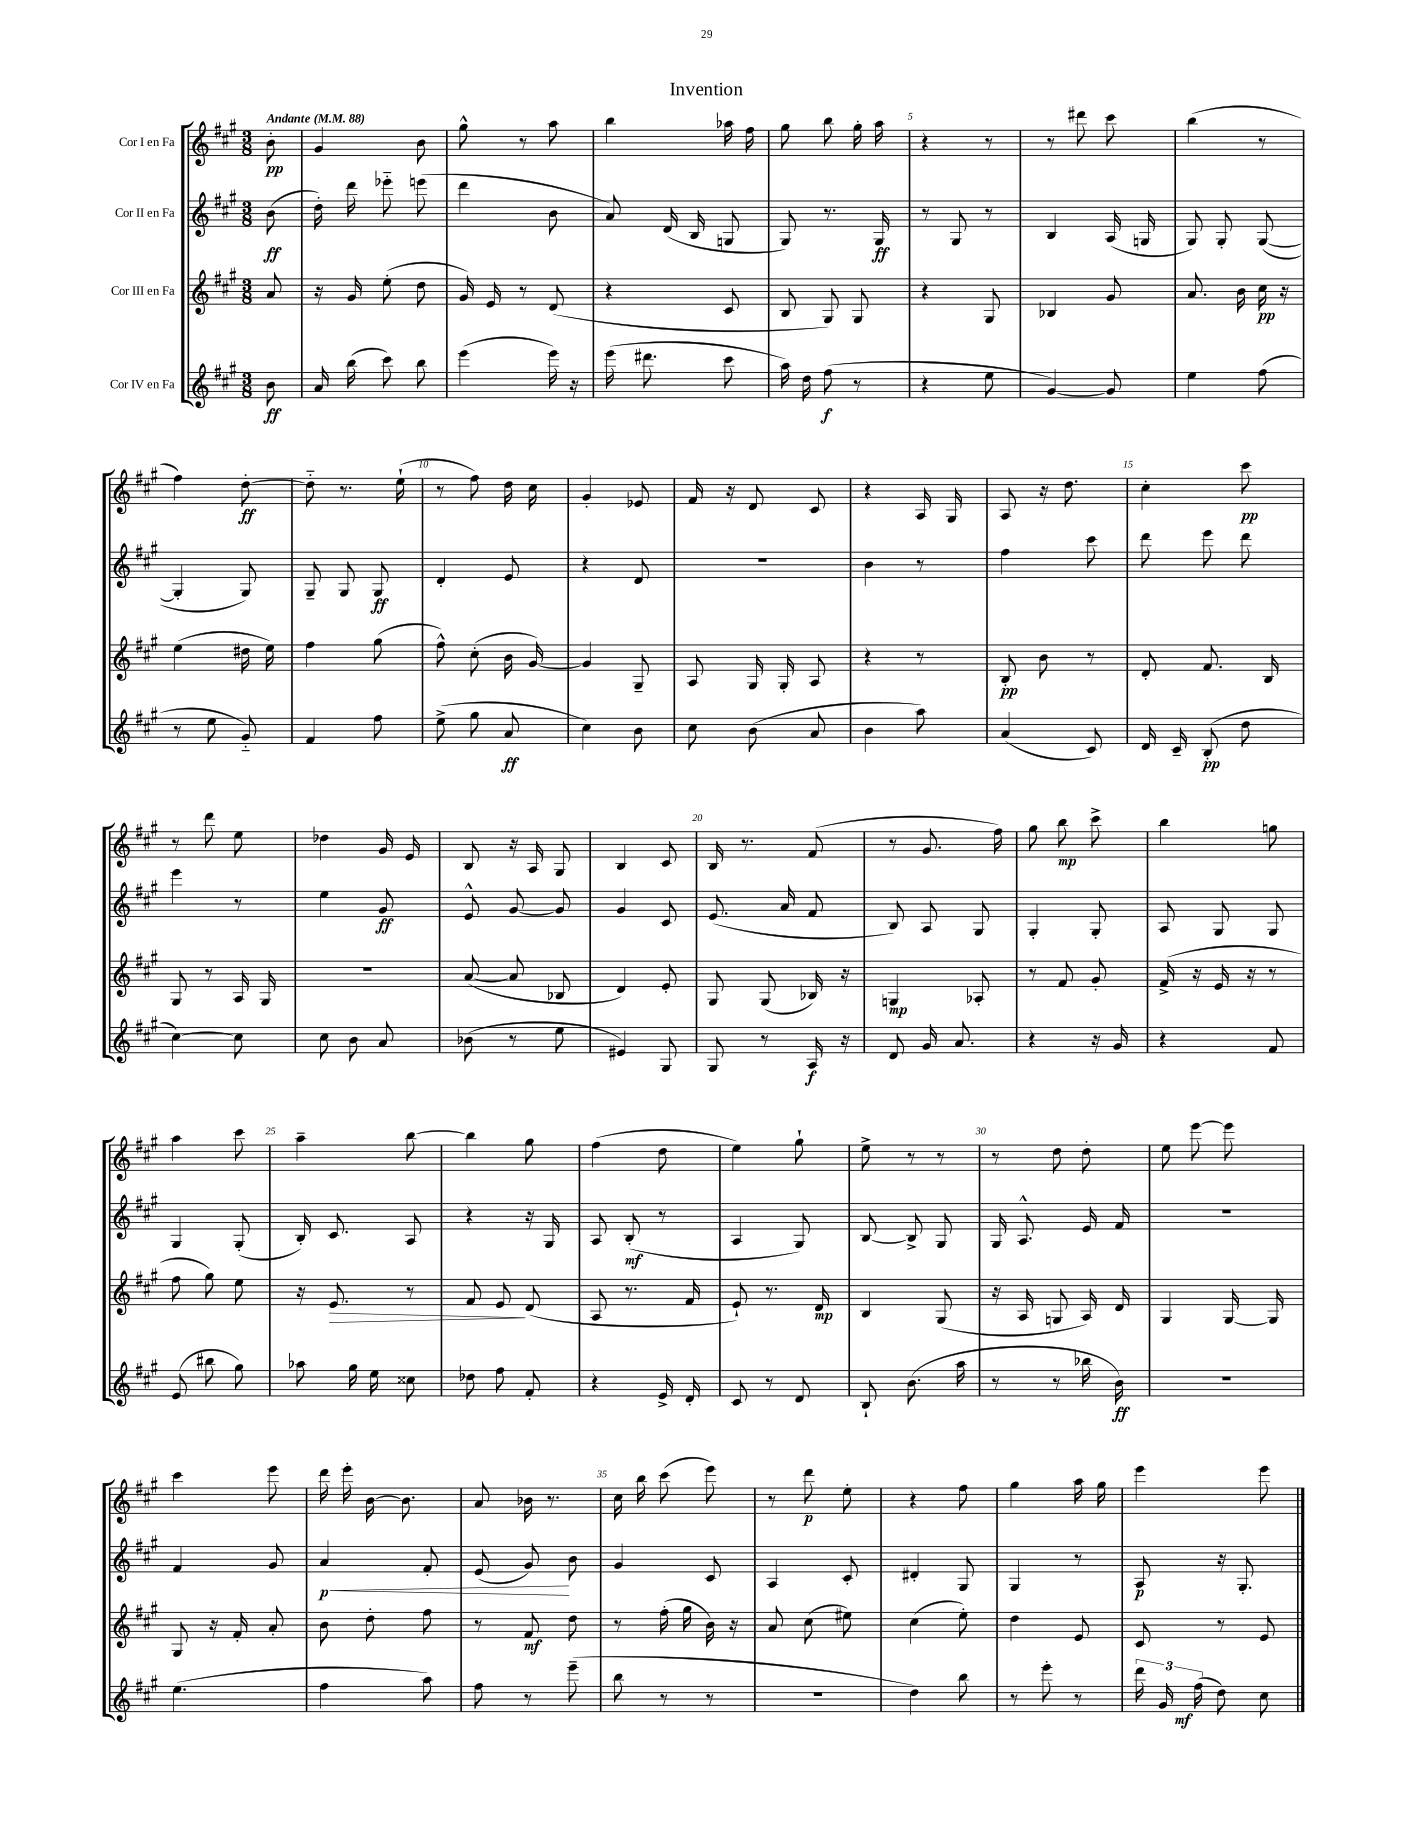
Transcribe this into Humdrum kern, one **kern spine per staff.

**kern	**kern	**kern	**kern
*staff4	*staff3	*staff2	*staff1
*clefG2	*clefG2	*clefG2	*clefG2
*k[f#c#g#]	*k[f#c#g#]	*k[f#c#g#]	*k[f#c#g#]
*M3/8	*M3/8	*M3/8	*M3/8
*MM88	*MM88	*MM88	*MM88
8b\	8a/	(8b\	8b'\
=	=	=	=
16a/	16r	16dd'\)	4g#/
(16bb\	16g#/	16ddd\	.
8ccc#\)	(8ee'\	8eee-'~\	.
8bb\	8dd\	(8eee\	8b\
=	=	=	=
(4eee\	16g#/)	4ddd\	8gg#^^\
.	16e/	.	.
.	8r	.	8r
16eee\)	(8d/	8b\	8aa\
16r	.	.	.
=	=	=	=
(16eee\	4r	8a/)	4bb\
8.ddd#\	.	.	.
.	.	(16d/	.
.	.	16B/	.
8ccc#\	8c#/	8G/	16aa-\
.	.	.	16ff#\
=	=	=	=
16aa\)	8B/	8G#/)	8gg#\
16dd\	.	.	.
(8ff#\	8G#/)	8.r	8bb\
8r	8G#/	.	16gg#'\
.	.	16G#/	16aa\
=	=	=	=
4r	4r	8r	4r
.	.	8G#/	.
8ee\	8G#/	8r	8r
=	=	=	=
[4g#/)	4B-/	4B/	8r
.	.	.	8ddd#\
8g#/]	8g#/	(16A/	8ccc#\
.	.	16G/	.
=	=	=	=
4ee\	8.a/	8G#/)	(4bb\
.	.	8G#'/	.
.	16b\	.	.
(8ff#\	16cc#\	([8G#/	8r
.	16r	.	.
=	=	=	=
8r	(4ee\	4G#'/]	4ff#\)
8ee\	.	.	.
8g#'~/)	16dd#\	8G#/)	[8dd'\
.	16ee\)	.	.
=	=	=	=
4f#/	4ff#\	8G#~/	8dd'~\]
.	.	8G#/	8.r
8ff#\	(8gg#\	8G#/	.
.	.	.	(16ee`\
=	=	=	=
(8ee^\	8ff#^^\)	4d'/	8r
8gg#\	(8cc#'\	.	8ff#\)
8a/	16b\	8e/	16dd\
.	[16g#/)	.	16cc#\
=	=	=	=
4cc#\)	4g#/]	4r	4g#'/
8b\	8G#~/	8d/	8e-/
=	=	=	=
8cc#\	8A/	4.r	16f#/
.	.	.	16r
(8b\	16G#/	.	8d/
.	16G#'/	.	.
8a/	8A/	.	8c#/
=	=	=	=
4b\	4r	4b\	4r
8aa\)	8r	8r	16A/
.	.	.	16G#/
=	=	=	=
(4a/	8B'/	4ff#\	8A/
.	8b\	.	16r
.	.	.	8.dd\
8c#/)	8r	8ccc#\	.
=	=	=	=
16d/	8d'/	8ddd\	4cc#'\
16c#~/	.	.	.
(8B'/	8.f#/	8eee\	.
8dd\	.	8ddd\	8ccc#\
.	16B/	.	.
=	=	=	=
[4cc#\)	8G#/	4eee\	8r
.	8r	.	8ddd\
8cc#\]	16A/	8r	8ee\
.	16G#/	.	.
=	=	=	=
8cc#\	4.r	4ee\	4dd-\
8b\	.	.	.
8a/	.	8g#/	16g#/
.	.	.	16e/
=	=	=	=
(8b-\	([8a/	8e^^/	8B/
8r	8a/]	[8g#/	16r
.	.	.	16A/
8ee\	8B-/	8g#/]	8G#/
=	=	=	=
4e#/)	4d/)	4g#/	4B/
8G#/	8e'/	8c#/	8c#/
=	=	=	=
8G#/	8G#/	(8.e/	16B/
.	.	.	8.r
8r	(8G#/	.	.
.	.	16a/	.
16A/	16B-/)	8f#/	(8f#/
16r	16r	.	.
=	=	=	=
8d/	4G/	8B/)	8r
16g#/	.	8A/	8.g#/
8.a/	.	.	.
.	8A-'/	8G#/	.
.	.	.	16ff#\)
=	=	=	=
4r	8r	4G#'/	8gg#\
.	8f#/	.	8bb\
16r	8g#'/	8G#'/	8ccc#^\
16g#/	.	.	.
=	=	=	=
4r	(16f#^/	8A/	4bb\
.	16r	.	.
.	16e/	8G#/	.
.	16r	.	.
8f#/	8r	8G#/	8gg\
=	=	=	=
(8e/	8ff#\	4G#/	4aa\
8bb#\	8gg#\)	.	.
8gg#\)	8ee\	(8G#'/	8ccc#\
=	=	=	=
8aa-\	16r	16B'/)	4aa~\
.	8.e/	8.c#/	.
16gg#\	.	.	.
16ee\	.	.	.
8cc##\	8r	8A/	[8bb\
=	=	=	=
8dd-\	8f#/	4r	4bb\]
8ff#\	8e/	.	.
8f#'/	(8d/	16r	8gg#\
.	.	16G#/	.
=	=	=	=
4r	8A/	8A/	(4ff#\
.	8.r	(8B'/	.
16e^/	.	8r	8dd\
16d'/	16f#/	.	.
=	=	=	=
8c#/	8e`/)	4A/	4ee\)
8r	8.r	.	.
8d/	.	8G#/)	8gg#`\
.	16d/	.	.
=	=	=	=
8B`/	4B/	[8B/	8ee^\
(8.b\	.	8B^/]	8r
.	(8G#/	8G#/	8r
16aa\	.	.	.
=	=	=	=
8r	16r	16G#/	8r
.	16A/	8.A^^/	.
8r	8G/	.	8dd\
16bb-\	16A/)	16e/	8dd'\
16b\)	16d/	16f#/	.
=	=	=	=
4.r	4G#/	4.r	8ee\
.	.	.	[8eee\
.	[16G#/	.	8eee\]
.	16G#/]	.	.
=	=	=	=
(4.ee\	8G#/	4f#/	4ccc#\
.	16r	.	.
.	16f#'/	.	.
.	8a'/	8g#/	8eee\
=	=	=	=
4ff#\	8b\	4a/	16ddd\
.	.	.	16eee'\
.	8dd'\	.	[16b\
.	.	.	8.b\]
8aa\)	8ff#\	8f#'/	.
=	=	=	=
8ff#\	8r	(8e/	8a/
8r	8f#/	8g#/)	16b-\
.	.	.	8.r
(8eee~\	8dd\	8b\	.
=	=	=	=
8bb\	8r	4g#/	16cc#\
.	.	.	16bb\
8r	(16ff#'\	.	(8ccc#\
.	16gg#\	.	.
8r	16b\)	8c#/	8eee\)
.	16r	.	.
=	=	=	=
4.r	8a/	4A/	8r
.	(8cc#\	.	8ddd\
.	8ee#\)	8c#'/	8ee'\
=	=	=	=
4dd\)	(4cc#\	4d#'/	4r
8bb\	8ee'\)	8G#/	8ff#\
=	=	=	=
8r	4dd\	4G#/	4gg#\
8eee'\	.	.	.
8r	8e/	8r	16aa\
.	.	.	16gg#\
=	=	=	=
24ddd\	8c#/	8A/	4eee\
24g#/	.	.	.
(24ff#\	.	.	.
8dd\)	8r	16r	.
.	.	8.G#'/	.
8cc#\	8e/	.	8eee\
==	==	==	==
*-	*-	*-	*-
